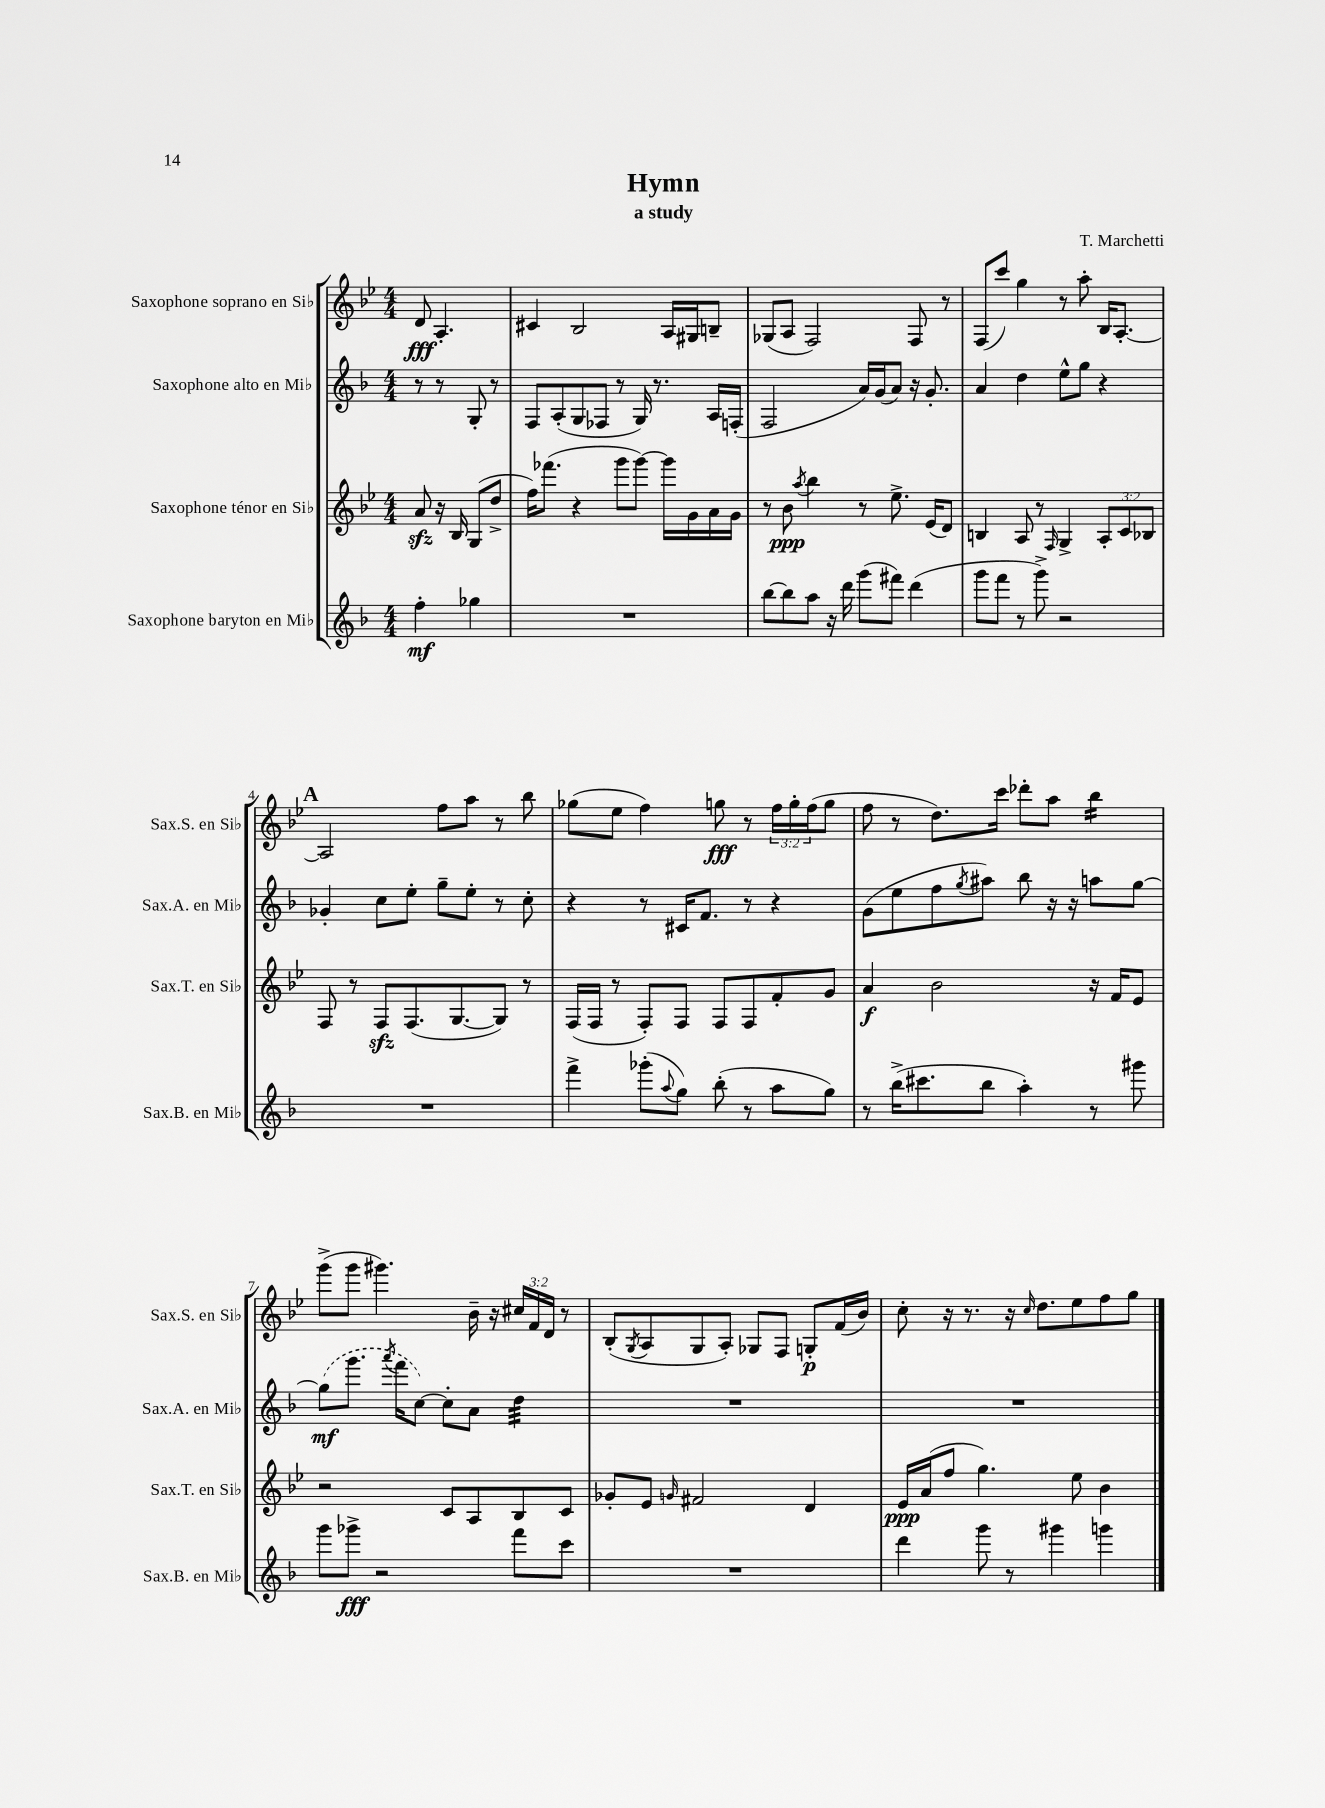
\header { title = "Hymn" composer = "T. Marchetti" subtitle = "a study" }
<<
\new StaffGroup <<
\new Staff = "s0" \with { instrumentName = "Saxophone soprano en Sib" shortInstrumentName = "Sax.S. en Sib" } {
    \clef treble \key bes \major \numericTimeSignature \time 4/4 \override Staff.TupletNumber.text = #tuplet-number::calc-fraction-text \partial 2
    d'8\fff a4.-. |
    cis'4 bes2 a16 gis16 b8-- |
    ges8( a8 f2) f8 r8 |
    f8( c'''8) g''4 r8 a''8-. bes16 a8.~-. |
    \mark \markup { \bold "A" } a2 f''8 a''8 r8 bes''8 |
    ges''8( ees''8 f''4) g''8\fff r8 \tuplet 3/2 { f''16 g''16-. f''16( } g''8 |
    f''8 r8 d''8.) c'''16 des'''8-. a''8 bes''4:16 |
    g'''8->( g'''8 gis'''4.) bes'16-- r16 \tuplet 3/2 { cis''16 f'16 d'16 } r8 |
    bes8-.( \acciaccatura { g8 } a8 g8 a8-.) ges8 f8 g8-.\p f'16( bes'16) |
    c''8-. r16 r8. r16 \grace { c''16 } d''8. ees''8 f''8 g''8 \bar "|." |
}
\new Staff = "s1" \with { instrumentName = "Saxophone alto en Mib" shortInstrumentName = "Sax.A. en Mib" } {
    \clef treble \key f \major \numericTimeSignature \time 4/4 \partial 2
    r8 r8 g8-. r8 |
    f8 a8-.( g8 fes8 r8 g16) r8. a16 f16-.( |
    f2 a'16) g'16( a'8) r16 g'8.-. |
    a'4 d''4 e''8-^ g''8 r4 |
    \mark \markup { \bold "A" } ges'4-. c''8 e''8-. g''8-- e''8-. r8 c''8-. |
    r4 r8 cis'16 f'8. r8 r4 |
    g'8( e''8 f''8 \acciaccatura { g''8 } ais''8) bes''8 r16 r16 a''8 g''8~ |
    \once \slurDashed g''8\mf( g'''8. \acciaccatura { a'''8 } f'''16 c''8~) c''8-. a'8 d''4:32 |
    R1 |
    R1 \bar "|." |
}
\new Staff = "s2" \with { instrumentName = "Saxophone ténor en Sib" shortInstrumentName = "Sax.T. en Sib" } {
    \clef treble \key bes \major \numericTimeSignature \time 4/4 \override Staff.TupletNumber.text = #tuplet-number::calc-fraction-text \partial 2
    a'8\sfz r16 bes16 g8( d''8-> |
    f''16) fes'''8.( r4 g'''8 g'''8~) g'''16 g'16 a'16 g'16 |
    r8 bes'8\ppp \acciaccatura { a''8 } bes''4 r8 ees''8.-> ees'16( d'8) |
    b4 a8 r8 \grace { f16 } g4-> \tuplet 3/2 { a8-. c'8 bes8 } |
    \mark \markup { \bold "A" } f8 r8 f8\sfz f8.( g8.~ g8) r8 |
    f16( f16 r8 f8-.) f8 f8 f8 f'8-. g'8 |
    a'4\f bes'2 r16 f'16 ees'8 |
    r2 c'8 a8 bes8 c'8 |
    ges'8-. ees'8 \grace { g'16 } fis'2 d'4 |
    ees'16\ppp a'16( f''8 g''4.) ees''8 bes'4 \bar "|." |
}
\new Staff = "s3" \with { instrumentName = "Saxophone baryton en Mib" shortInstrumentName = "Sax.B. en Mib" } {
    \clef treble \key f \major \numericTimeSignature \time 4/4 \partial 2
    f''4-.\mf ges''4 |
    R1 |
    bes''8~ bes''8 a''8 r16 d'''16 g'''8( fis'''8) d'''4( |
    g'''8 f'''8 r8 g'''8->) r2 |
    \mark \markup { \bold "A" } R1 |
    f'''4-> ges'''8-.( \appoggiatura { a''8 } g''8) bes''8-.( r8 a''8 g''8) |
    r8 bes''16->( cis'''8. bes''8 a''4-.) r8 gis'''8 |
    g'''8 ges'''8->\fff r2 f'''8 c'''8 |
    R1 |
    d'''4 g'''8 r8 gis'''4 g'''4 \bar "|." |
}
>>
>>
